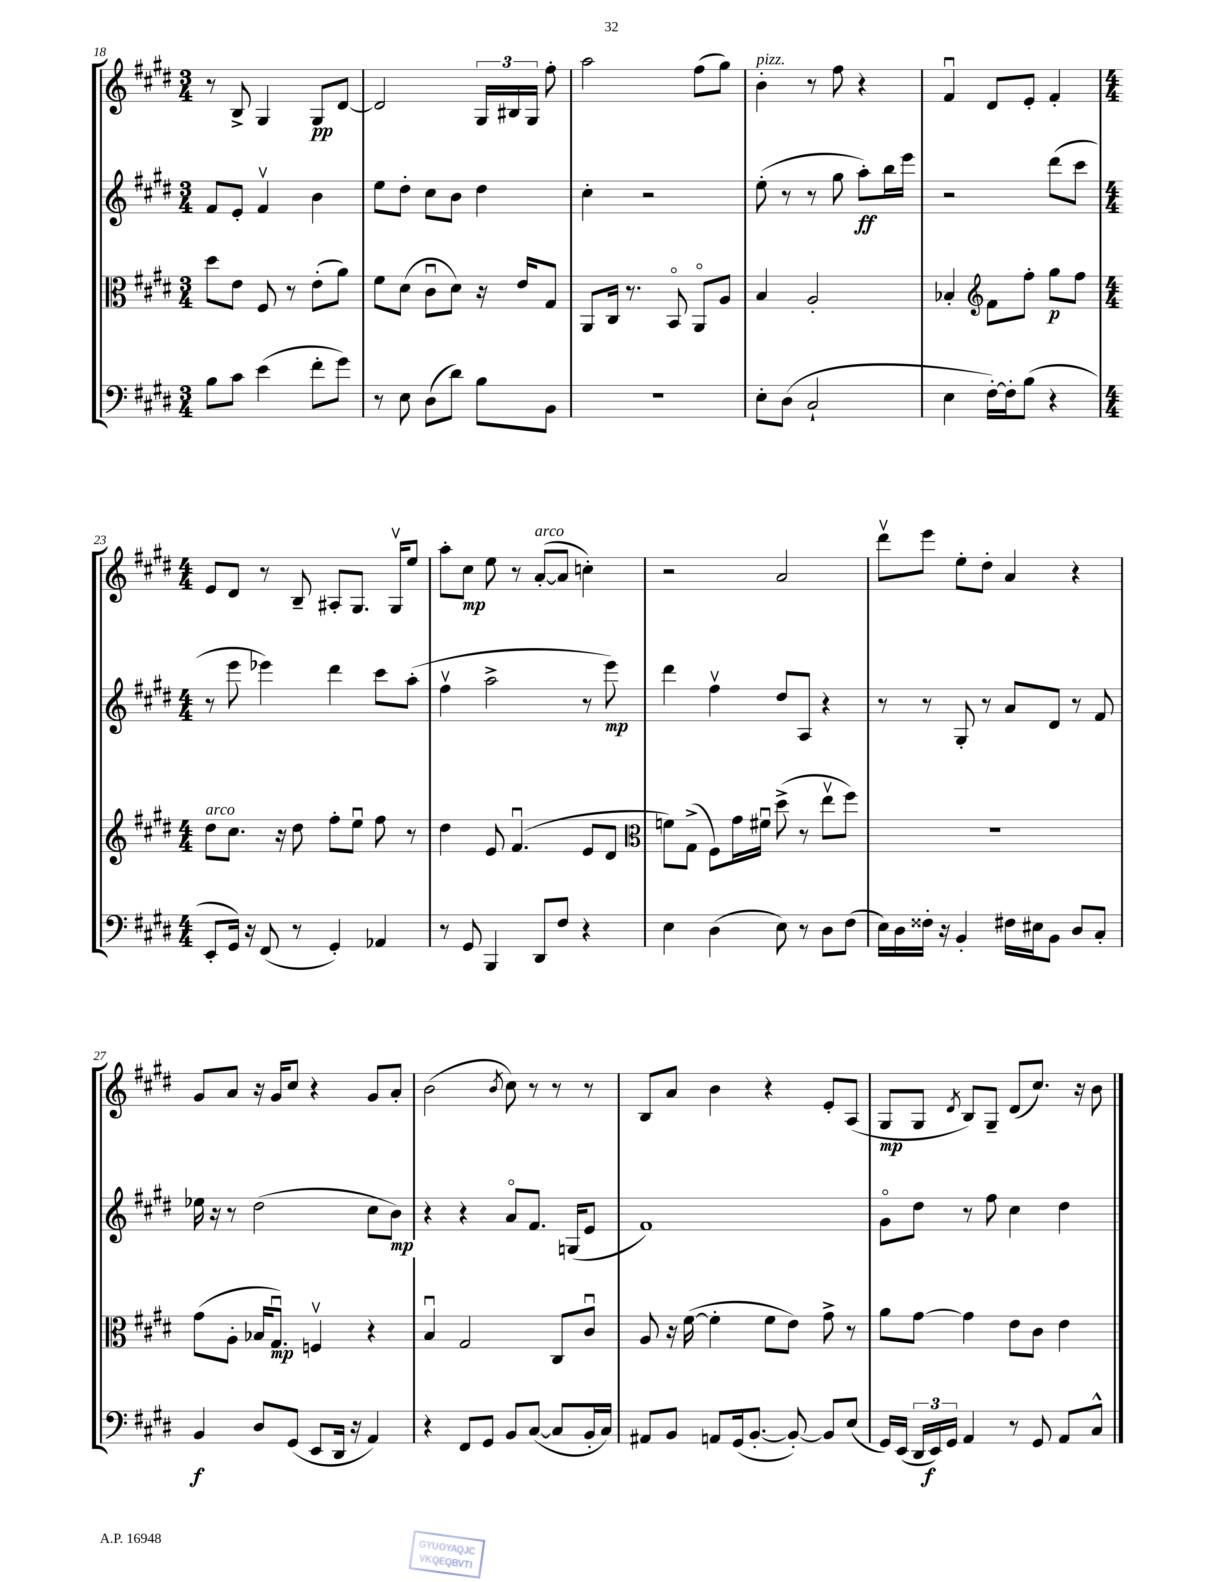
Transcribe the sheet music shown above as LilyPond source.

<<
\new StaffGroup <<
\new Staff = "s0" {
    \clef treble \key e \major \numericTimeSignature \time 3/4
    \autoBeamOff r8 b8-> gis4 gis8[\pp dis'8]~ |
    dis'2 \tuplet 3/2 { gis16[ bis16 gis16] } fis''8-. |
    a''2 fis''8[( gis''8]) |
    b'4-.^\markup { \italic "pizz." } r8 fis''8 r4 |
    fis'4\downbow dis'8[ e'8]-. fis'4-. |
    \numericTimeSignature \time 4/4 e'8[ dis'8] r8 b8-- ais8[-. gis8.] gis16[\upbow e''8] |
    a''8[-. cis''8]\mp e''8 r8 a'8[~-.^\markup { \italic "arco" }( a'8] c''4-.) |
    r2 a'2 |
    dis'''8[\upbow e'''8] e''8[-. dis''8]-. a'4 r4 |
    gis'8[ a'8] r16 gis'16[ cis''8] r4 gis'8[ a'8]-. |
    b'2( \acciaccatura { b'8 } cis''8) r8 r8 r8 |
    b8[ a'8] b'4 r4 e'8[-. a8]( |
    gis8[\mp gis8] \acciaccatura { dis'8 } b8[) gis8]-- dis'8[( cis''8.]) r16 b'8 \bar "|." |
}
\new Staff = "s1" {
    \clef treble \key e \major \numericTimeSignature \time 3/4
    \autoBeamOff fis'8[ e'8]-. fis'4\upbow b'4 |
    e''8[ dis''8]-. cis''8[ b'8] dis''4 |
    cis''4-. r2 |
    e''8-.( r8 r8 gis''8 a''8[-.\ff) b''16 e'''16] |
    r2 dis'''8[( cis'''8] |
    \numericTimeSignature \time 4/4 r8 e'''8 ees'''4) dis'''4 cis'''8[ a''8]-.( |
    fis''4\upbow a''2-> r8 e'''8\mp) |
    dis'''4 fis''4\upbow dis''8[ a8] r4 |
    r8 r8 gis8-. r8 a'8[ dis'8] r8 fis'8 |
    ees''16 r16 r8 dis''2( cis''8[ b'8]\mp) |
    r4 r4 a'8[\flageolet fis'8.] g16[( e'8] |
    fis'1) |
    gis'8[\flageolet dis''8] r8 fis''8 cis''4 dis''4 \bar "|." |
}
\new Staff = "s2" {
    \clef alto \key e \major \numericTimeSignature \time 3/4
    \autoBeamOff dis''8[ e'8] fis8 r8 e'8[-.( a'8]) |
    fis'8[ dis'8]( cis'8[\downbow dis'8]) r16 e'16[ gis8] |
    a,8[ cis16] r8. b,8\flageolet a,8[\flageolet a8] |
    b4 a2-. |
    bes4-. \clef treble fis'8[ fis''8]-. gis''8[\p fis''8] |
    \numericTimeSignature \time 4/4 dis''8[^\markup { \italic "arco" } cis''8.] r16 dis''8 fis''8[-. e''8]\downbow fis''8 r8 |
    dis''4 e'8 fis'4.\downbow( e'8[ dis'8] |
    \clef alto f'8[) gis8]->( fis8[) gis'16 fis'16]\downbow dis''8->( r8 e''8[\upbow fis''8]) |
    R1 |
    gis'8[( a8]-. bes16[ gis8.]\downbow\mp) f4\upbow r4 |
    b4\downbow gis2 cis8[ cis'8]\downbow |
    a8 r16 fis'16~( fis'4-. fis'8[ e'8]) gis'8-> r8 |
    a'8[ gis'8]~ gis'4 e'8[ cis'8] e'4 \bar "|." |
}
\new Staff = "s3" {
    \clef bass \key e \major \numericTimeSignature \time 3/4
    \autoBeamOff b8[ cis'8] e'4( fis'8[-. gis'8]) |
    r8 e8 dis8[( dis'8]) b8[ b,8] |
    R2. |
    e8[-. dis8]( cis2-! |
    e4 fis16[~-.) fis16-. b8]( r4 |
    \numericTimeSignature \time 4/4 e,8[-. gis,16]) r16 fis,8( r8 gis,4-.) aes,4 |
    r8 gis,8 b,,4 dis,8[ fis8] r4 |
    e4 dis4( e8) r8 dis8[ fis8]( |
    e16[) dis16 fisis16]-. r16 b,4-. fis16[ eis16 b,8] dis8[ cis8]-. |
    b,4\f dis8[ gis,8]( e,8[ dis,16] r16 a,4) |
    r4 fis,8[ gis,8] b,8[ cis8]~( cis8[ b,16-. cis16]) |
    ais,8[ b,8] a,8[ gis,16( b,8.]~-. b,8~-.) b,8[ e8]( |
    gis,16[) e,16]( \tuplet 3/2 { dis,16[ e,16\f) gis,16] } a,4 r8 gis,8 a,8[ cis8]-^ \bar "|." |
}
>>
>>
\layout { \context { \Score currentBarNumber = #18 } }
